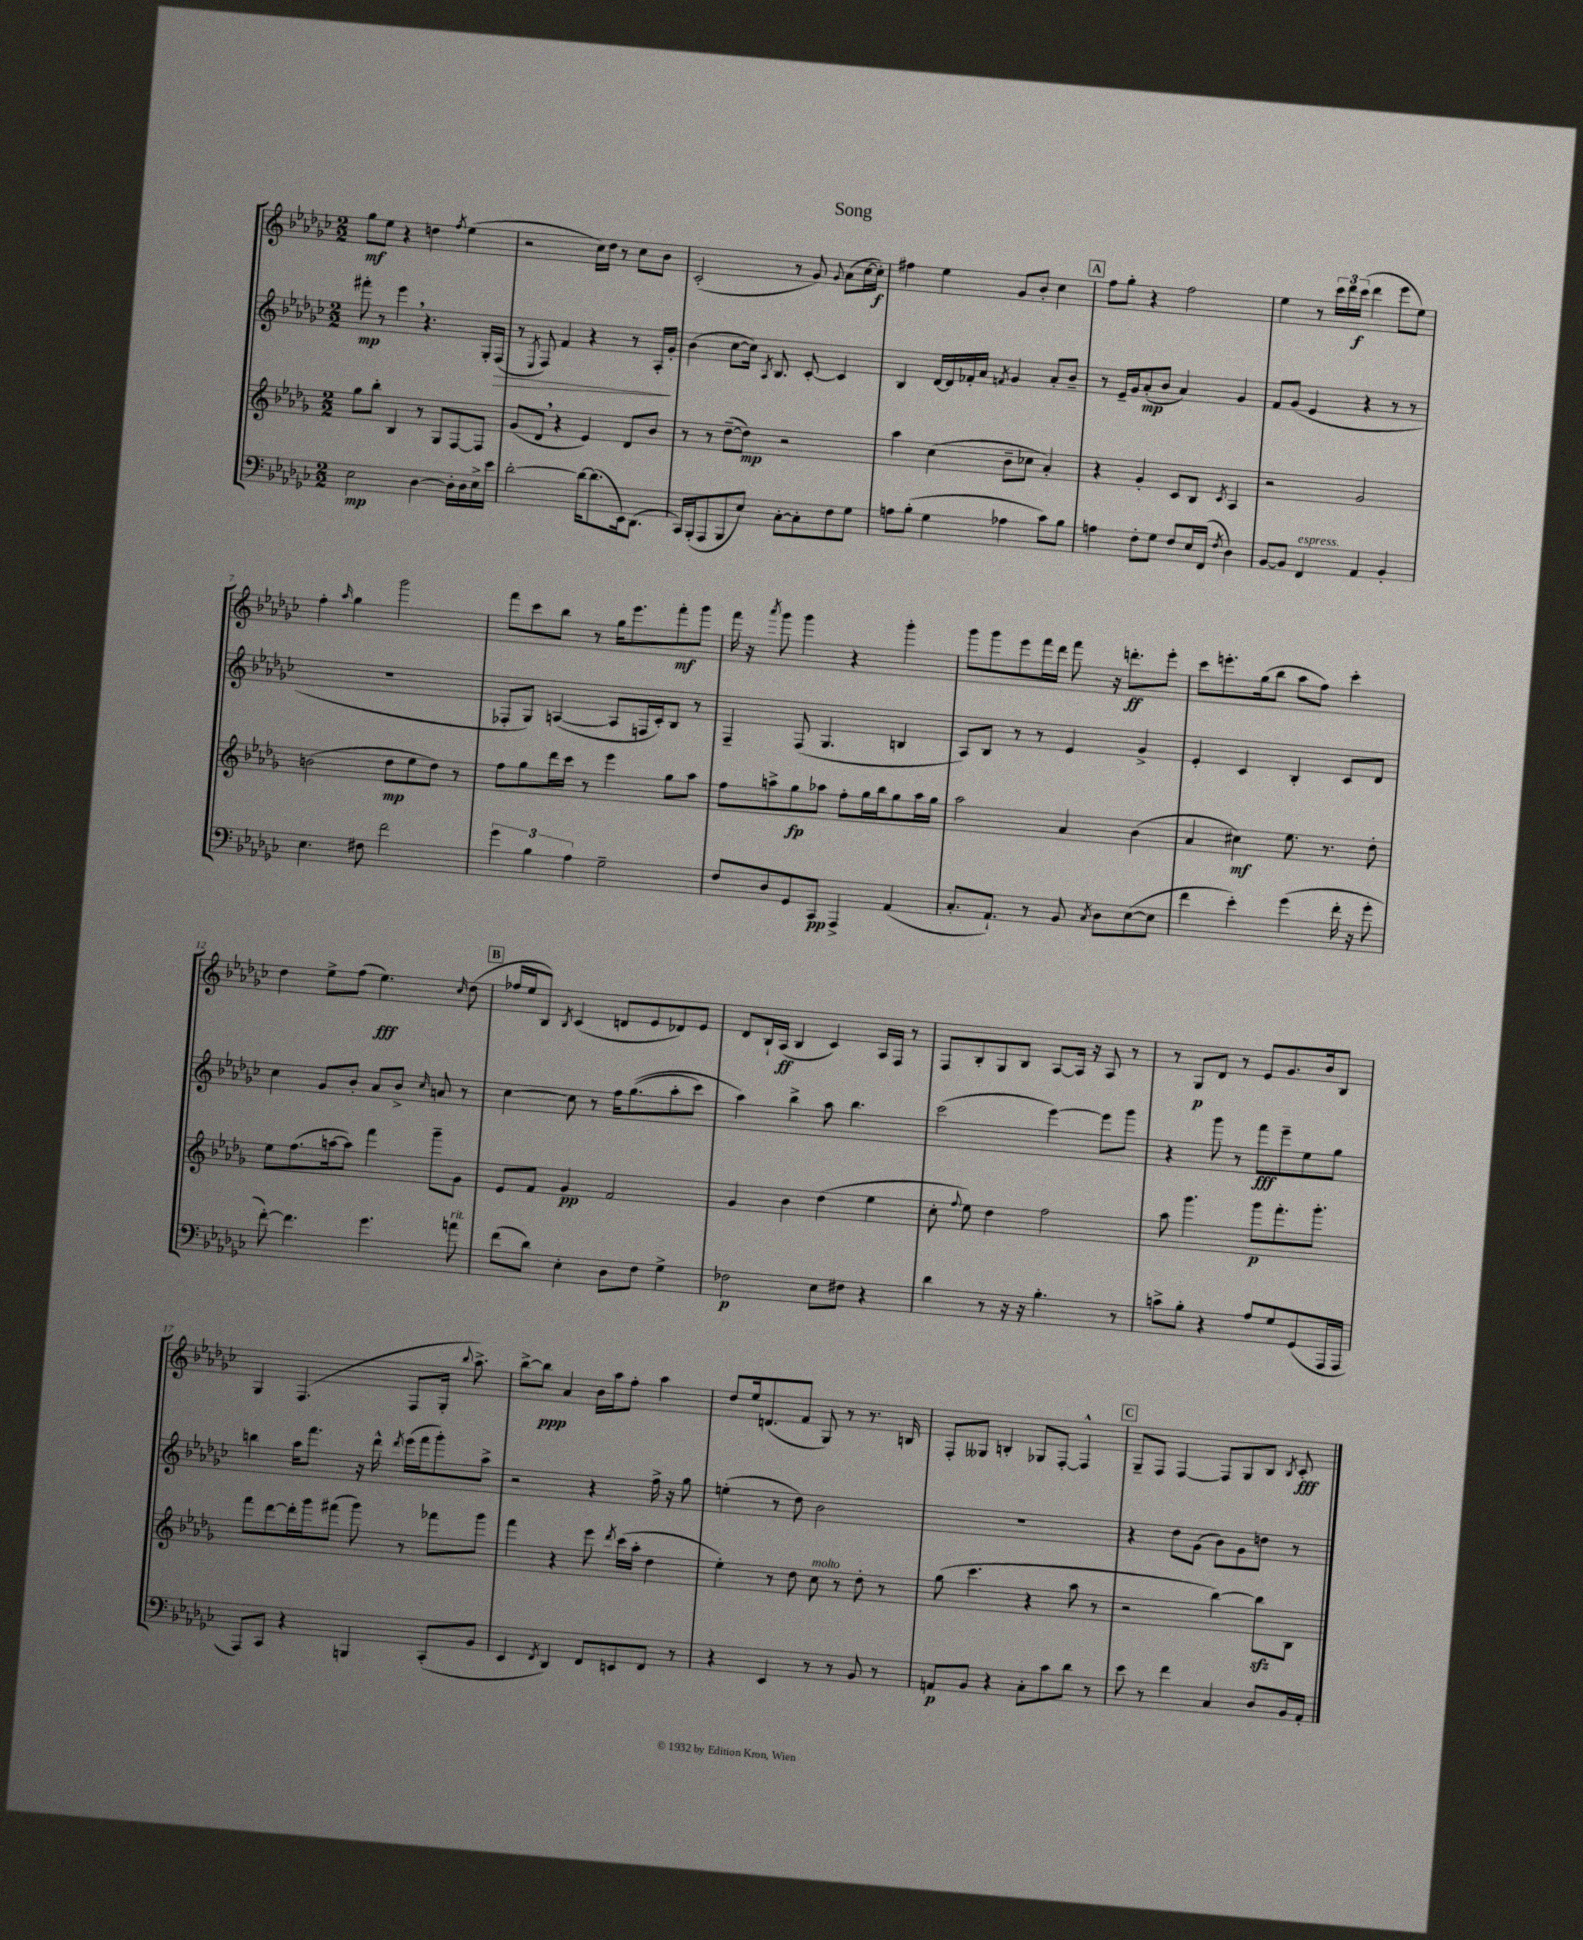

**kern	**kern	**kern	**kern
*staff4	*staff3	*staff2	*staff1
*clefF4	*clefG2	*clefG2	*clefG2
*k[b-e-a-d-g-c-]	*k[b-e-a-d-g-]	*k[b-e-a-d-g-c-]	*k[b-e-a-d-g-c-]
*M2/2	*M2/2	*M2/2	*M2/2
2E-	8gg-	8fff#'	8gg-
.	8bb-'	8r	8ee-
.	4B-	4eee-	4r
[4D-	8r	4.r	4dd
.	8G-	.	.
.	.	.	8qff
16D-']	[8F	.	(4ee-
16D-	.	.	.
16E-^	8F]	16G-'	.
16e-	.	(16F	.
=	=	=	=
[2d-'	(8g-	8r	2r
.	.	8qE-	.
.	8d-	8F)	.
.	4r	4f	.
16d-_	4e-)	4r	16cc-)
(8.d-]	.	.	16dd-
.	.	.	8r
16EE-)	8d-	8r	8cc-
(8.DD-	.	.	.
.	8b-	16A-'	8b-
.	.	16g-'	.
=	=	=	=
16CC-)	8r	(4b-	(2c-'
(16BBB-'	.	.	.
8AAA-	8r	.	.
8BBB-	([8dd-~	[8cc-	.
8E-)	8dd-])	16cc-])	.
.	.	8qA-	.
.	.	8.B-	.
[8C-'	2r	.	8r
8C-']	.	[8c-'	8g-)
.	.	.	8qqg-
8F	.	4c-]	(8a-
8G-	.	.	[16cc-
.	.	.	16cc-'])
=	=	=	=
8A	4aa-	4B-	4ff#
(8B-'	.	.	.
4G-	(4cc	[16d-	4ee-
.	.	16d-]	.
.	.	16f-'	.
.	.	16a-	.
.	.	8qf	.
4A-	8b-~	4g-	8g-
.	8cc-	.	8b-'
8c-)	4a-')	8a-'	4cc-
8B-	.	8b-~	.
=	=	=	=
4A	4r	8r	8ff
.	.	16e-~	8gg-'
.	.	16g-	.
8F'	4g-'	(8a-'	4r
8G-	.	8b-	.
8F	8c	4a-)	2ff
16E-	8B-	.	.
(16FF	.	.	.
8qF	8qc	.	.
4D-)	4A-	4g-	.
=	=	=	=
[8BB-	2r	8f	4ee-
8BB-]	.	(8g-	.
4FF	.	4e-	8r
.	.	.	24ccc-
.	.	.	24ddd-
.	.	.	(24ccc-
4AA-	2g-	4r	4ddd-
4BB-'	.	8r	8eee-
.	.	8r	8ee-)
=	=	=	=
4.E-	(2b	1r	4ff'
.	.	.	16qqaa-
.	.	.	4gg-
8F#	.	.	.
2f	8dd-	.	2ggg-
.	8ee-	.	.
.	8dd-)	.	.
.	8r	.	.
=	=	=	=
6g-	8ff	8F-'	8fff
.	8gg-	8G-)	8ccc-
6B-	.	.	.
.	16ddd-	([4A	8bb-
.	16ccc	.	.
6A-	.	.	.
.	8r	.	8r
2G-~	4eee-	8A]	16gg-
.	.	.	8.eee-
.	.	16F	.
.	.	16c-')	.
.	8gg-	8B-	8fff'
.	8aa-	8r	8ggg-
=	=	=	=
8F	8ff	4F~	16fff
.	.	.	16r
.	.	.	8qaaa-
8D-	8aa^	.	8ggg-
8GG-	8gg-	(8F	4ggg-
8CC-	8aa-	4.G-	.
4AAA-^	8ff'	.	4r
.	16gg-	.	.
.	16bb-	.	.
(4AA-	8gg-	4B	4ggg-'
.	16aa-	.	.
.	16gg-	.	.
=	=	=	=
8.C-'	2aa-	8A-)	8ggg-
.	.	8B-	8ggg-
8.AA-`)	.	.	.
.	.	8r	8eee-
8r	.	8r	16fff
.	.	.	16ddd-
8BB-	4a-	4e-	8fff
8qC-	.	.	.
8D-	.	.	16r
.	.	.	8.ddd'
([8E-	(4b-	4g-^	.
8E-]	.	.	8eee-'
=	=	=	=
4f	4a-	4e-'	8ccc-
.	.	.	8.eee'
4e-')	4cc#)	4c-	.
.	.	.	(16gg-
.	.	.	8bb-
(4g-	8.ee-	4B-'	8aa-
.	.	.	8ff)
.	8.r	.	.
16f'	.	8c-	4ccc-'
16r	.	.	.
8g-'	8dd-'	8d-	.
=	=	=	=
[8f')	8ee-	4cc-	4dd-
4.f]	(8.ff	.	.
.	.	8g-	8ee-^
.	[16aa	.	.
.	8aa])	8b-'	(8ff
4.g-	4fff	8a-	4.ee-)
.	.	8b-^	.
.	.	16qqcc-	.
.	8ggg-~	8a	.
.	.	.	16qqcc-
8a	8g-	8r	(8dd-
=	=	=	=
(8f	8e-	[4cc-	16ff-
.	.	.	16ee-
8d-)	8f	.	8B-)
.	.	.	8qB-
4E-'	4g-	8cc-]	(4c-
.	.	8r	.
8D-	2f	16ff	8d
.	.	&((8.gg-	.
8F	.	.	8e-
4G-^	.	8aa-'	8d-)
.	.	8ccc-)	8e-
=	=	=	=
2F-	4g-	4aa-&)	8d-
.	.	.	16B-`
.	.	.	(16A-
.	4b-	4bb-^	4B-
8E-	(4dd-	8aa-	4c-)
8F#	.	4.bb-	.
4r	4ee-	.	16A-
.	.	.	16F
.	.	.	8r
=	=	=	=
4d-	8cc'	(2ccc-	8F
.	8qqff	.	.
.	8ee-)	.	8B-'
8r	4dd-	.	8G-
16r	.	.	8B-
16r	.	.	.
4.B-'	2ff	[4eee-)	[8A-
.	.	.	16A-]
.	.	.	16r
.	.	8eee-]	8A-
8r	.	8ggg-	8r
=	=	=	=
8c^	8aa-	4r	8r
8B-'	4.ggg-	.	8G-
4r	.	8ggg-	8d-
.	.	8r	8r
8A-	8ggg-	8fff	8e-
8G-	8.fff'	8eee-~	8.g-
(8GG-	.	8ee-	.
.	8.ggg-'	.	16b-
16AAA-	.	8gg-	8B-
16AAA-	.	.	.
=	=	=	=
8AAA-)	8fff	4bb	4G-
8CC-	[8ddd-	.	.
4r	16ddd-']	16aa-	(4.F
.	16ggg-	8.fff	.
.	(8fff#	.	.
4BBB	8ggg-)	16r	.
.	.	16ddd-^^	.
.	.	8qddd-	.
.	8r	(16eee-	8F
.	.	16fff	.
(8CC-'	8fff-	8ggg-')	16G-'
.	.	.	8qqbb-
.	.	.	8.aa-^)
8BB-	8ggg-	8aa-^	.
=	=	=	=
4EE-	4fff	2r	[8bb-^
.	.	.	8bb-]
8qFF	.	.	.
4DD-)	4r	.	4a-
8FF	8eee-	4r	16b-
.	.	.	16aa-
.	8qddd-	.	.
8EE	(16ccc	.	8ff'
.	16aa-'	.	.
8FF	4dd-	16ff^	4aa-
.	.	16r	.
8r	.	8gg-	.
=	=	=	=
4r	4ee-')	(4ee'	8dd-
.	.	.	16ee-
.	.	.	(8.d
4EE-	8r	8r	.
.	8dd-	8dd-)	8f
8r	8cc	2b-	8G-)
8r	8r	.	8r
8BB-	8dd-'	.	8.r
8r	8r	.	.
.	.	.	16B
=	=	=	=
8AA	(8gg-	1r	8F'
8BB-	4.ccc	.	8G--
4r	.	.	4B'
8C-'	4r	.	8G-
8c-	.	.	[8F'
8d-	8aa-	.	4F^^]
8r	8r	.	.
=	=	=	=
8e-	2r	4r	8G-~
8r	.	.	8F
4f	.	8dd-	[4F
.	.	(8g-	.
4C-	[4bb-)	8b-)	8F]
.	.	8g-	8G-
8D-	8bb-]	8dd	8B-
.	.	.	8qB-
16BB-	8B-	8r	8c-'
16AA-'	.	.	.
==	==	==	==
*-	*-	*-	*-
